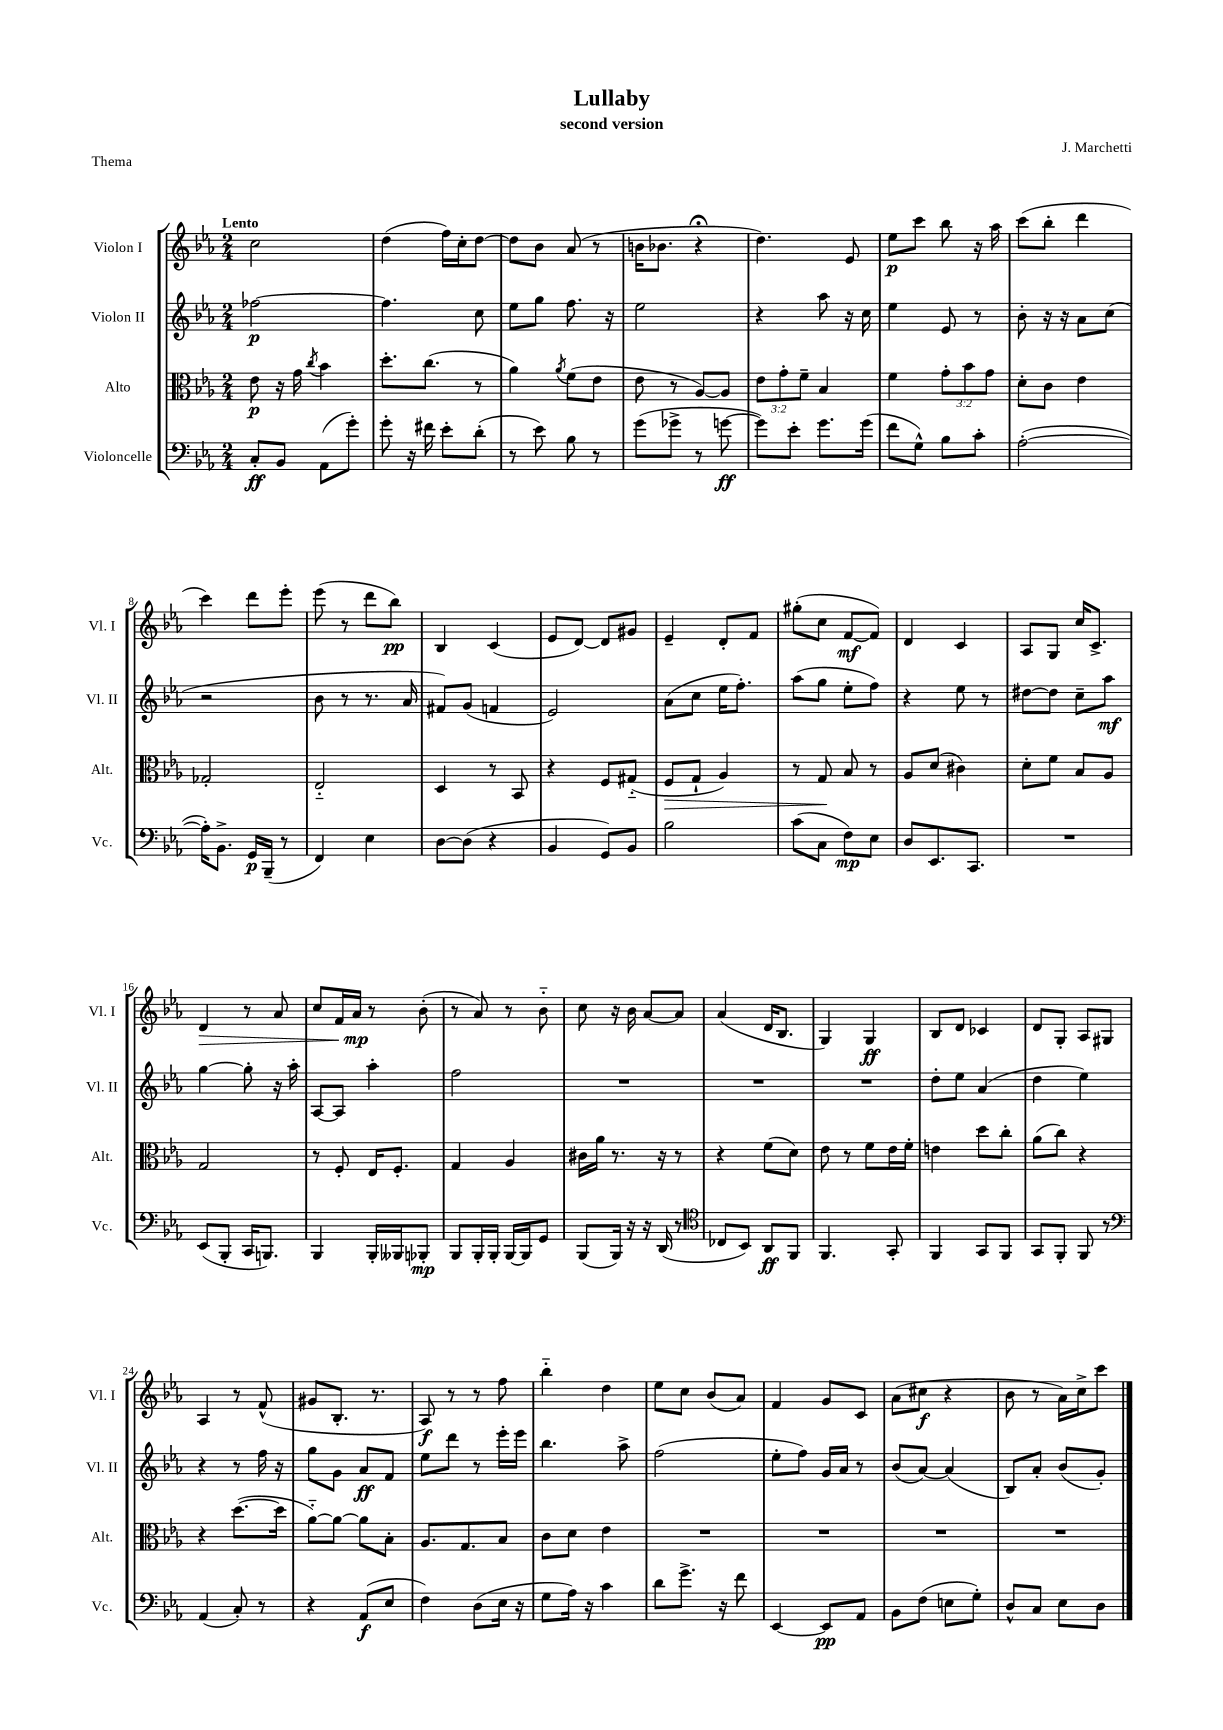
\header { title = "Lullaby" composer = "J. Marchetti" subtitle = "second version" piece = "Thema" }
<<
\new StaffGroup <<
\new Staff = "s0" \with { instrumentName = "Violon I" shortInstrumentName = "Vl. I" } {
    \clef treble \key ees \major \numericTimeSignature \time 2/4 \tempo "Lento"
    c''2 |
    d''4( f''16) c''16-. d''8~ |
    d''8 bes'8 aes'8( r8 |
    b'16 bes'8. r4\fermata |
    d''4.) ees'8 |
    ees''8\p c'''8 bes''8 r16 aes''16 |
    c'''8( bes''8-. d'''4 |
    c'''4) d'''8 ees'''8-. |
    ees'''8( r8 d'''8 bes''8\pp) |
    bes4 c'4( |
    ees'8 d'8~) d'8 gis'8 |
    ees'4-- d'8-. f'8 |
    gis''8-.( c''8 f'8~\mf f'8) |
    d'4 c'4 |
    aes8 g8 c''16 c'8.-> |
    d'4\> r8 aes'8 |
    c''8 f'16 aes'16\mp\! r8 bes'8-.( |
    r8 aes'8) r8 bes'8-_ |
    c''8 r16 bes'16 aes'8~ aes'8 |
    aes'4( d'16 bes8. |
    g4) g4\ff |
    bes8 d'8 ces'4 |
    d'8 g8-. aes8 gis8 |
    aes4 r8 f'8-^( |
    gis'8 bes8.-. r8. |
    aes8\f) r8 r8 f''8 |
    bes''4-_ d''4 |
    ees''8 c''8 bes'8( aes'8) |
    f'4 g'8 c'8 |
    aes'8( cis''8\f r4 |
    bes'8 r8 aes'16) c''16-> c'''8 \bar "|." |
}
\new Staff = "s1" \with { instrumentName = "Violon II" shortInstrumentName = "Vl. II" } {
    \clef treble \key ees \major \numericTimeSignature \time 2/4
    fes''2~\p |
    fes''4. c''8 |
    ees''8 g''8 f''8. r16 |
    ees''2 |
    r4 aes''8 r16 c''16 |
    ees''4 ees'8 r8 |
    bes'8-. r16 r16 aes'8 c''8( |
    r2 |
    bes'8 r8 r8. aes'16 |
    fis'8) g'8( f'4 |
    ees'2) |
    aes'8( c''8 ees''16 f''8.-.) |
    aes''8( g''8 ees''8-. f''8) |
    r4 ees''8 r8 |
    dis''8~ dis''8 c''8-- aes''8\mf |
    g''4~ g''8-. r16 aes''16-. |
    aes8~ aes8 aes''4-. |
    f''2 |
    R2 |
    R2 |
    R2 |
    d''8-. ees''8 aes'4( |
    d''4 ees''4) |
    r4 r8 f''16 r16 |
    g''8 g'8 aes'8\ff f'8 |
    ees''8 d'''8 r8 ees'''16-. ees'''16 |
    bes''4. aes''8-> |
    f''2( |
    ees''8-. f''8) g'16 aes'16 r8 |
    bes'8( aes'8~) aes'4( |
    bes8) aes'8-. bes'8( g'8-.) \bar "|." |
}
\new Staff = "s2" \with { instrumentName = "Alto" shortInstrumentName = "Alt." } {
    \clef alto \key ees \major \numericTimeSignature \time 2/4 \override Staff.TupletNumber.text = #tuplet-number::calc-fraction-text
    ees'8\p r16 g'16 \acciaccatura { c''8 } bes'4 |
    d''8.-. c''8.( r8 |
    aes'4) \acciaccatura { aes'8 } f'8( ees'8 |
    ees'8 r8 aes8~) aes8 |
    \tuplet 3/2 { ees'8 g'8-. f'8-- } bes4 |
    f'4 \tuplet 3/2 { g'8-. bes'8 g'8 } |
    d'8-. c'8 ees'4 |
    ges2-. |
    ees2-_ |
    d4 r8 bes,8 |
    r4 f8 gis8-_( |
    f8\> g8-! aes4) |
    r8 g8\! bes8 r8 |
    aes8 d'8( cis'4) |
    d'8-. f'8 bes8 aes8 |
    g2 |
    r8 f8-. ees16 f8.-. |
    g4 aes4 |
    cis'16 aes'16 r8. r16 r8 |
    r4 f'8( d'8) |
    ees'8 r8 f'8 ees'16 f'16-. |
    e'4 d''8 c''8-. |
    aes'8( c''8) r4 |
    r4 d''8.~( d''16 |
    aes'8~-_) aes'8~ aes'8 bes8-. |
    aes8. g8. bes8 |
    c'8 d'8 ees'4 |
    R2 |
    R2 |
    R2 |
    R2 \bar "|." |
}
\new Staff = "s3" \with { instrumentName = "Violoncelle" shortInstrumentName = "Vc." } {
    \clef bass \key ees \major \numericTimeSignature \time 2/4
    c8-.\ff bes,8 aes,8( g'8-.) |
    g'8-. r16 fis'16 ees'8-. d'8-.( |
    r8 ees'8) bes8 r8 |
    g'8( ges'8-> r8 g'8~\ff |
    g'8) ees'8-. g'8. g'16( |
    f'8 g8-^) bes8 c'8-. |
    aes2~-.( |
    aes16-.) bes,8.-> g,16\p bes,,16--( r8 |
    f,4) ees4 |
    d8~ d8( r4 |
    bes,4 g,8) bes,8 |
    bes2 |
    c'8( c8 f8\mp) ees8 |
    d8 ees,8. c,8. |
    R2 |
    ees,8( bes,,8-. c,16 b,,8.) |
    bes,,4 bes,,16-. beses,,16 bes,,8-.\mp |
    bes,,8 bes,,16-. bes,,16-. bes,,16~ bes,,16 g,8 |
    bes,,8( bes,,16) r16 r16 d,16( r8 |
    \clef tenor ces8 bes,8) aes,8\ff f,8 |
    f,4. g,8-. |
    f,4 g,8 f,8 |
    g,8 f,8-. f,8 r8 |
    \clef bass aes,4( c8-.) r8 |
    r4 aes,8\f( ees8 |
    f4) d8( ees16 r16 |
    g8 aes16) r16 c'4 |
    d'8 g'8.-> r16 f'8 |
    ees,4~ ees,8\pp aes,8 |
    bes,8 f8( e8 g8-.) |
    d8-^ c8 ees8 d8 \bar "|." |
}
>>
>>
